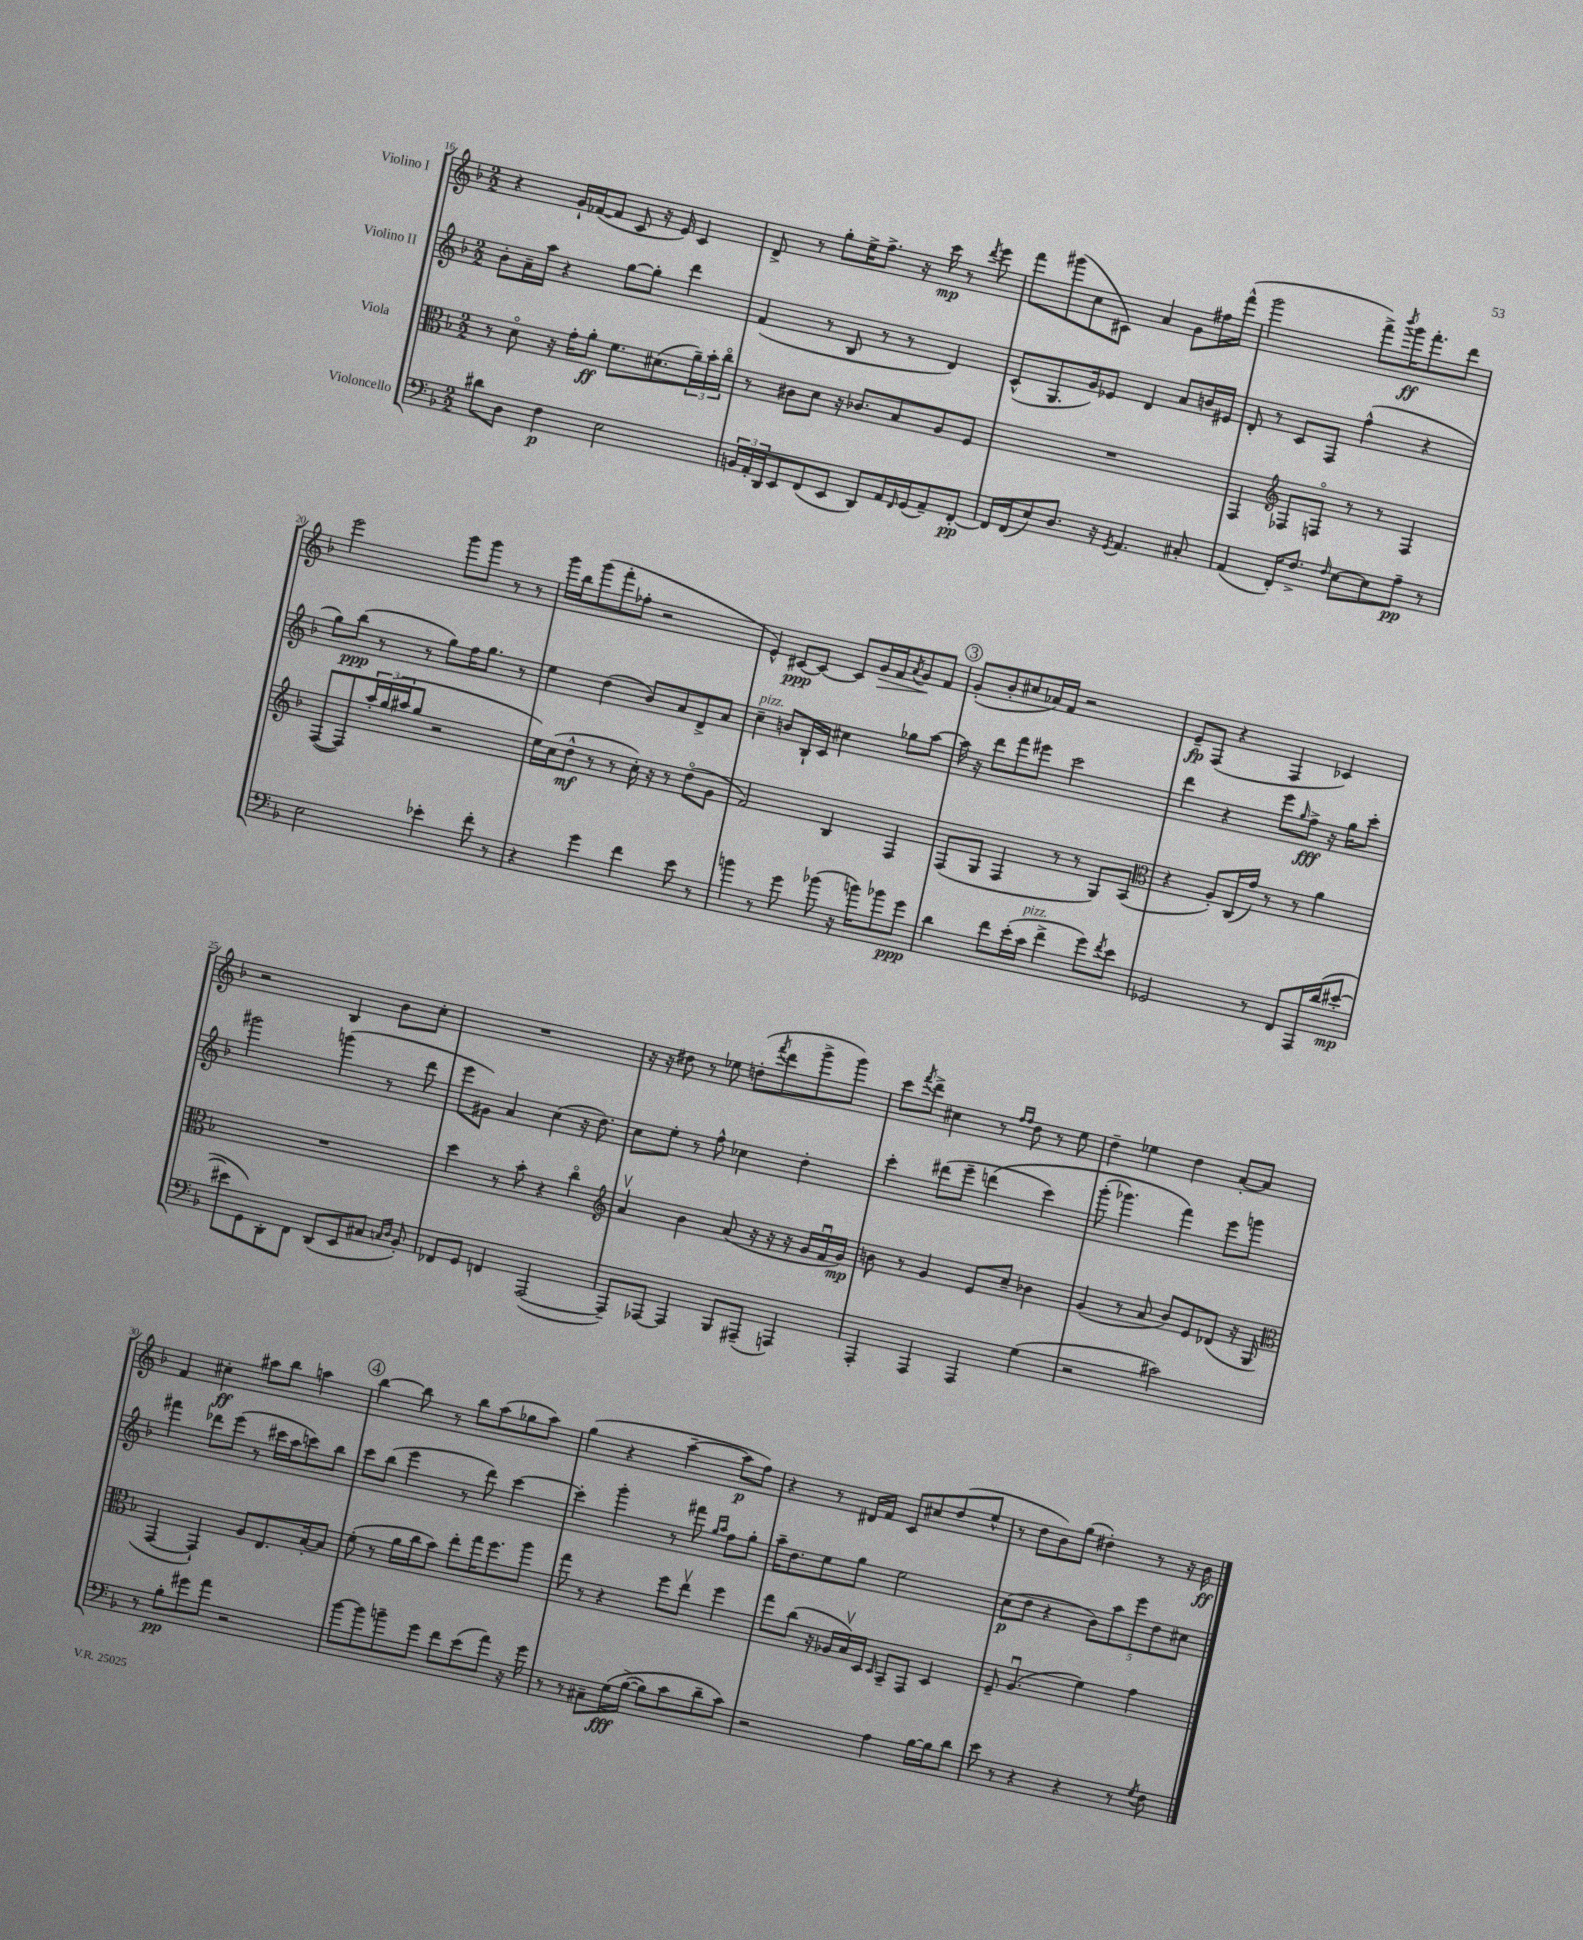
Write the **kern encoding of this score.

**kern	**kern	**kern	**kern
*staff4	*staff3	*staff2	*staff1
*clefF4	*clefC3	*clefG2	*clefG2
*k[b-]	*k[b-]	*k[b-]	*k[b-]
*M2/2	*M2/2	*M2/2	*M2/2
8d#	8r	8b-'	4r
8D	8do	16a~	.
.	.	16aa	.
4F	16r	4r	16g`
.	16g'	.	([16f-
.	8a'	.	8f-]
2E	8.f	[8gg	8c
.	.	8gg']	16r
.	(8.d#	.	16e)
.	.	4ddd	4c
.	24a~)	.	.
.	24b-'	.	.
.	24cco	.	.
=	=	=	=
24BB	8r	(4f	8d^
24AA'	.	.	.
24DD	.	.	.
8EE	8c#	.	8r
(8FF	8d	8r	8gg'
8EE	16r	8B-	16ee^
.	8.c-	.	8.ff^
8DD)	.	8r	.
16AA	8B-	8r	16r
16qqFF	.	.	.
(16GG	.	.	16ccc
8AA~)	8A	4d)	8r
.	.	.	8qddd
[8FF'	8F	.	8eee
=	=	=	=
16FF]	1r	(8c^^	8fff
(16FF	.	.	.
8E)	.	8.G	(8ggg#
8.D	.	.	8cc
.	.	16g)	.
.	.	8e-	8c#)
16r	.	.	.
8qGG	.	.	.
4.AA	.	4d	4a
.	.	8a	8g
8C#'	.	16b	16ff#
.	.	16e#	(16fff^^
=	=	=	=
(4AA	4GG	8d'	2ggg
.	.	8r	.
*	*clefG2	*	*
16FF')	8F-	8c	.
8.F^	.	.	.
.	8Fo	8F	.
16qqF	.	.	.
[8E	8r	(4ff^^	8fff^)
.	.	.	8qbbb-
8E]	8r	.	16ggg
.	.	.	8.fff'
8A~	4F	4r	.
8r	.	.	8ddd
=	=	=	=
2E	([8F	8gg)	2eee
.	8F])	(8bb-	.
.	24aa'	8r	.
.	(24gg	.	.
.	24aa#	.	.
.	8gg	8r	.
4e-'	2r	8gg)	8ggg
.	.	16ff	8ggg
.	.	8.gg	.
8f'	.	.	8r
8r	.	8r	8r
=	=	=	=
4r	16ee)	4ee	16ggg
.	(16cc	.	16bb-
.	8dd^^	.	(8ggg
4g	8r	(4dd	8fff'
.	8r	.	8ff-'
4f	16cc')	8b-)	2r
.	16r	.	.
.	8r	8a	.
8e	(8ddo	8d^	.
8r	8g	8a	.
=	=	=	=
4b	2f)	4cc~	4e^^)
8r	.	8b	[8c#
8g	.	16B-`	8c#_
.	.	16c	.
(8b-	4B-	4cc#	8c#]
16r	.	.	16g
16b)	.	.	16f
.	.	.	8qa
8b-	4F	8gg-	8g
8g	.	[8aa	8f
=	=	=	=
4d	(8F	16aa]	(8g'
.	.	16r	.
.	8G	8ddd	8b-'
8f	4F	8fff	8cc#
(16e'	.	8eee#	16a-)
16c	.	.	16f
4f^	8r	2ccc	2r
.	8r	.	.
8g)	8G)	.	.
8qf	.	.	.
8e	(8A	.	.
=	=	=	=
*	*clefC3	*	*
2GG-	4r	4ddd	8e~
.	.	.	(8F
.	8A')	4r	4r
.	(16C	.	.
.	16g)	.	.
8r	8r	8eee	4F
.	.	16qqgg	.
8FF	8r	8ff^	.
16AAA	4a	16r	4c-)
(16d	.	16gg	.
[8e#'	.	8ccc'	.
=	=	=	=
8e#]	1r	2ggg#	2r
8GG)	.	.	.
8DD'	.	.	.
8FF	.	.	.
(8DD	.	(4ggg	4B-
8EE	.	.	.
8C#	.	8r	8b-
16qqC	.	.	.
16qqD	.	.	.
8BB-')	.	8ddd	8cc'
=	=	=	=
8FF-	4dd	8eee	1r
8GG	.	8g#)	.
4FF	8r	4a	.
.	8b-'	.	.
([2AAA	4r	(4cc	.
.	4cco	16r	.
.	.	8.dd)	.
=	=	=	=
*	*clefG2	*	*
8AAA~])	4av	8cc	16r
.	.	.	16r
[8AAA-	.	8ee'	8dd#
4AAA-]	4b-	8r	8r
.	.	8ff^^	8ee-
8BBB-	(8a	4cc-	(8dd'
.	.	.	8qfff
(8AAA#~	16r	.	8ddd
.	16r	.	.
4AAA)	16r	4dd'	8ggg^
.	16g	.	.
.	16fu	.	8ggg)
.	16g)	.	.
=	=	=	=
4AAA'	8b	4ccc'	8ccc
.	.	.	8qfff
.	8r	.	8ddd^
4AAA	4g	(8ddd#	4cc#
.	.	8eee~	.
4AAA	8e	&(4ddd	8r
.	.	.	16qqff
.	.	.	16qqff
.	8cc~	.	8dd
(4G	4b-	4ccc)	8r
.	.	.	8ee
=	=	=	=
2r	(4g	(8ggg'	4dd~
.	.	4.ggg-)	.
.	8r	.	4ee-
.	8a	.	.
2c#)	8b-)	4fff&)	4dd
.	8e	.	.
.	(8d-	8eee	[8a'
.	16r	8ggg	8a]
.	16G	.	.
=	=	=	=
*	*clefC3	*	*
8r	[4GG	4fff#	4f
8B-'	.	.	.
8g#	4GG`])	8ddd-	4cc#'
8a	.	(8eee	.
2r	8A	8r	8aa#
.	8.E	16ccc#	8bb-
.	.	16aa	.
.	.	8ccc)	4aa
.	[16B-'	.	.
.	8B-]	8bb-	.
=	=	=	=
[8b-	(8f'	8ccc	[4bb-
8b-]	8r	(8bb-	.
8b~	16a	4eee	8bb-]
.	16cc	.	.
8g	8b-)	.	8r
8f	8ee'	8r	8bb-
(8e	16gg	8ddd)	(8aa
.	8.ff	.	.
8a)	.	[4ccc	8gg-
16r	8aa	.	8aa)
16g	.	.	.
=	=	=	=
8r	8gg	4ccc']	(4gg
8r	8r	.	.
8C#~	4r	4ggg'	4r
&(16G	.	.	.
([16B-^	.	.	.
8B-])	8ff	8r	[4aa~
8c	8eev	8fff#	.
.	.	16qqgg	.
.	.	16qqaa	.
8d~	4ff	8ff	8aa]
8c&)	.	8gg'	8ff)
=	=	=	=
2r	8gg	16aa~	4r
.	.	8.dd	.
.	(8cc	.	.
.	16r	8ee	8r
.	16A-	.	.
.	16B-v)	8gg	16d#
.	16D	.	16f
.	16qqD	.	.
4A	8BB-~	2ee	8c
.	8GG	.	8cc#
[16B-	4D	.	(8dd
16B-]	.	.	.
8d	.	.	8ee^^
=	=	=	=
8e	8F~	(8cc	8r
8r	(4.Au	8dd	8dd
4r	.	4r	8b-)
.	.	.	(8gg
4r	4f)	10b-)	4dd#')
.	.	10aa	.
.	.	10eee	.
8r	4g	.	8r
.	.	10dd	.
8qG	.	.	.
8F	.	.	16r
.	.	10cc#	.
.	.	.	16b-
==	==	==	==
*-	*-	*-	*-
